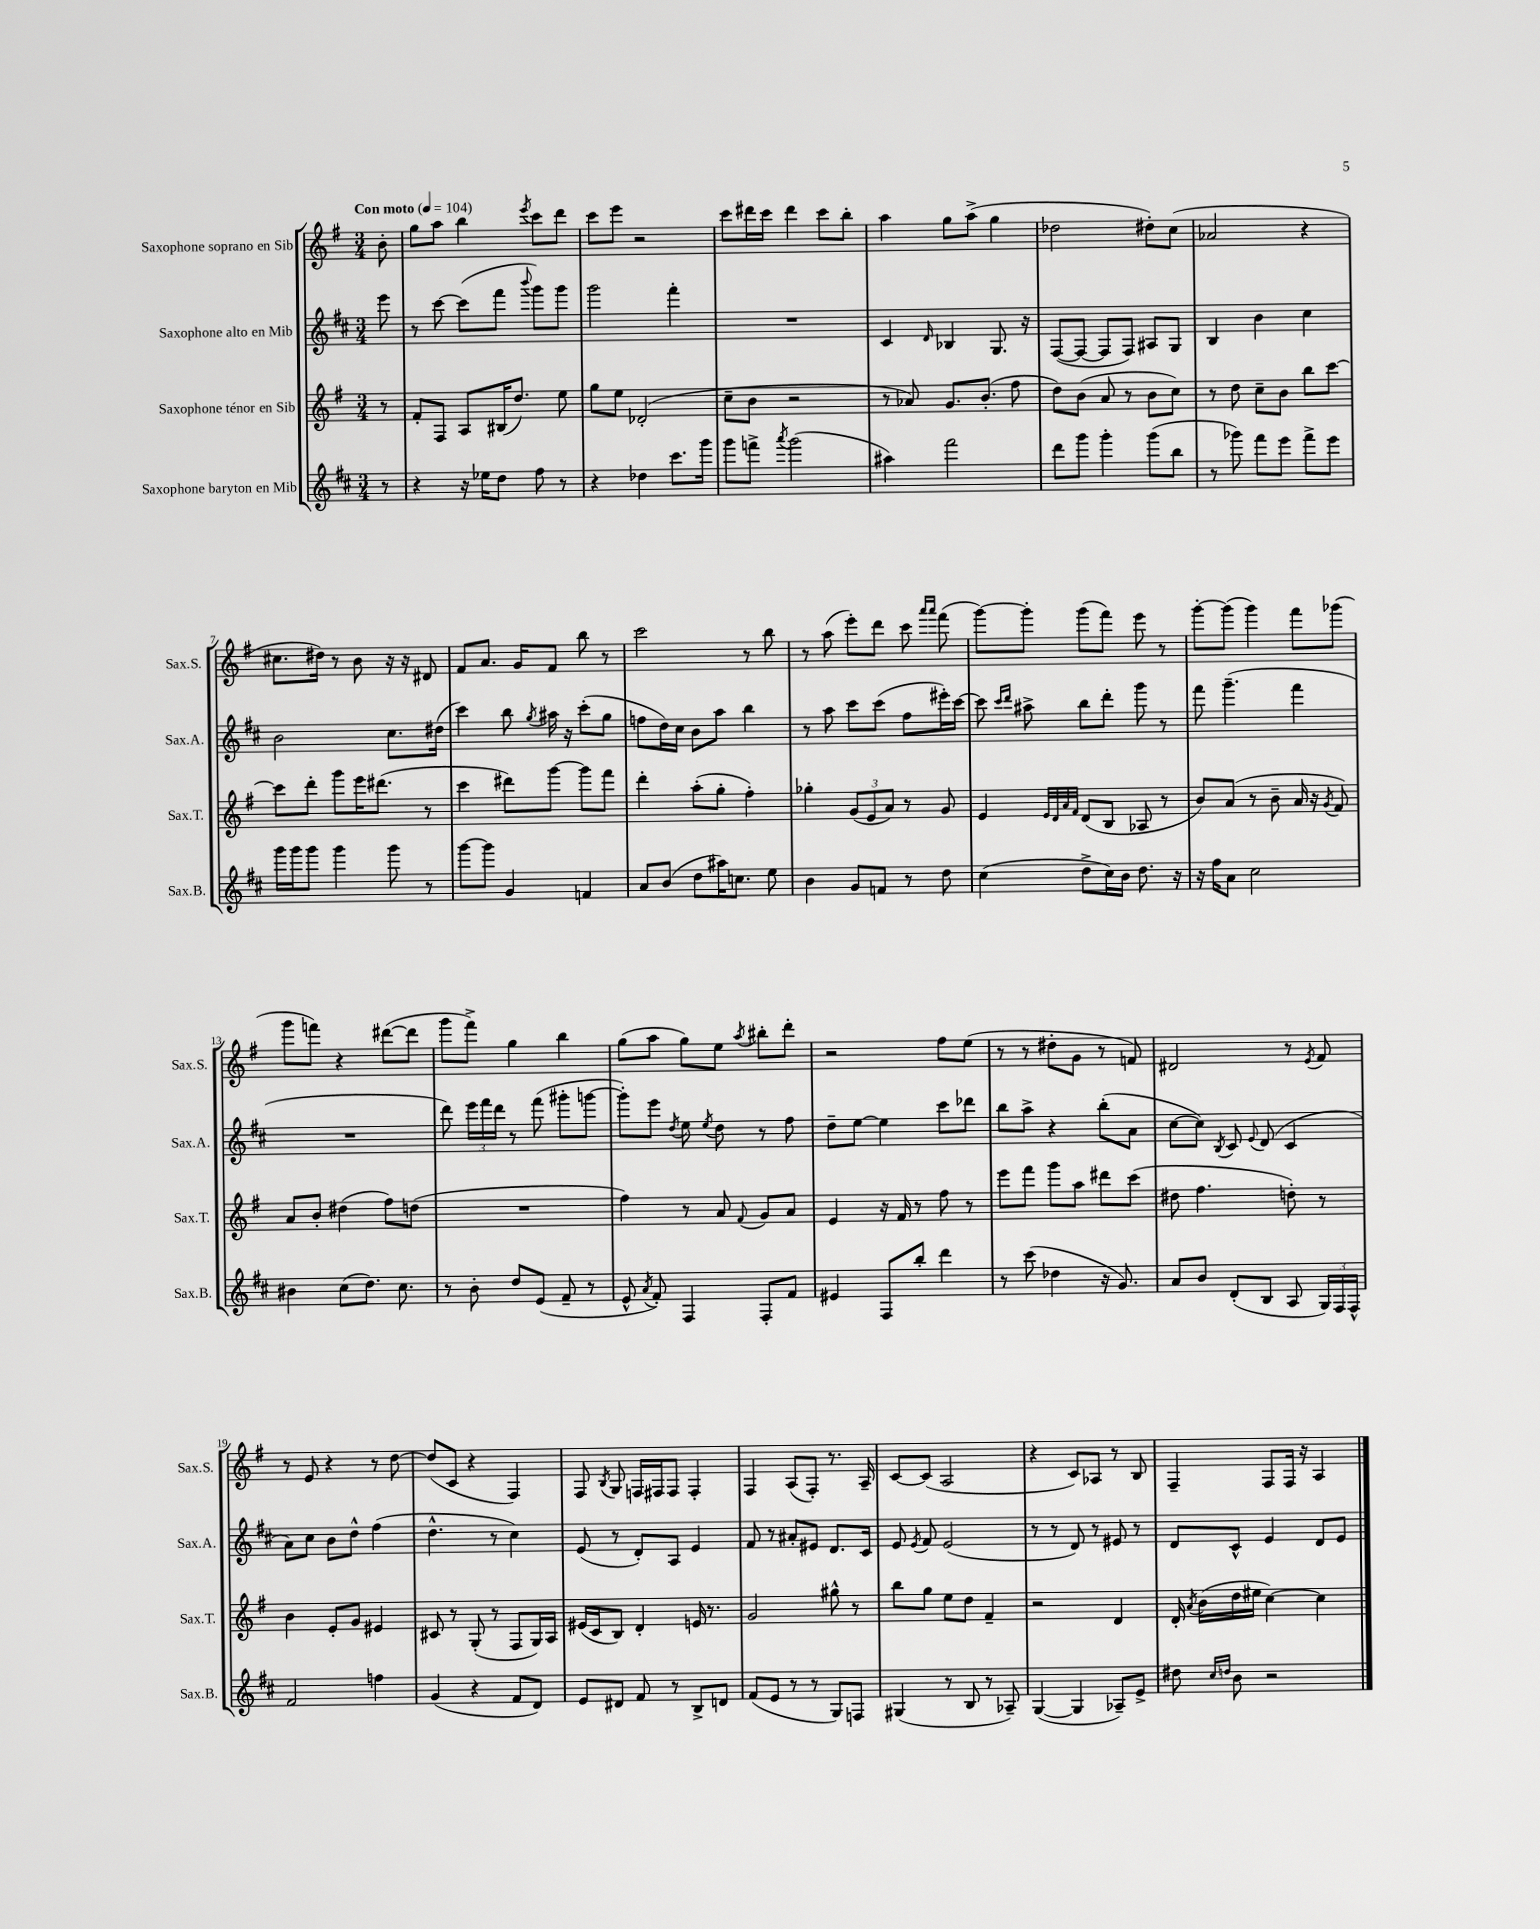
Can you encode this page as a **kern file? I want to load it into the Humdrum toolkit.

**kern	**kern	**kern	**kern
*staff4	*staff3	*staff2	*staff1
*clefG2	*clefG2	*clefG2	*clefG2
*k[f#c#]	*k[f#]	*k[f#c#]	*k[f#]
*M3/4	*M3/4	*M3/4	*M3/4
*MM104	*MM104	*MM104	*MM104
8r	8r	8eee	8b'
=	=	=	=
4r	8f#'	8r	8gg
.	8F#	[8ccc#	8aa
16r	8A	(8ccc#]	4bb
16ee-	.	.	.
8dd	(16B#	8fff#	.
.	8.dd)	.	.
.	.	8qqbbb	8qeee
8ff#	.	8ggg)	8ccc
8r	8ee	8ggg	8ddd
=	=	=	=
4r	8gg	2ggg	8ccc
.	8ee	.	8eee
4dd-	(2d-'	.	2r
8.ccc#	.	4fff#'	.
16ggg	.	.	.
=	=	=	=
8ggg	8cc~	2.r	8ccc
8fff^	8b	.	16ddd#
.	.	.	16ccc
8qaaa	.	.	.
(2ggg	2r	.	4ddd#
.	.	.	8ccc
.	.	.	8bb'
=	=	=	=
4aa#)	8r	4c#	4aa
.	8a-)	.	.
.	.	16qqd	.
2fff#	8.g	4B-	8gg
.	.	.	(8aa^
.	(8.b'	.	.
.	.	8.G	4gg
.	8ff#	.	.
.	.	16r	.
=	=	=	=
8ddd	8dd)	([8F#	2dd-
8ggg	(8b	8F#_	.
4ggg'	8a	8F#]	.
.	8r	8F#)	.
(8ggg	8b	8A#	8dd#')
8bb	8cc)	8G	(8cc
=	=	=	=
8r	8r	4B	2a-
8ggg-)	8dd	.	.
8fff#	8cc~	4b	.
8eee	8b	.	.
8fff#^	8bb	4cc#	4r
8eee	[8ccc	.	.
=	=	=	=
16ggg	8ccc]	2b	8.cc#
16ggg	.	.	.
8ggg	8ddd'	.	.
.	.	.	16dd#)
4ggg	8ggg	.	8r
.	16eee	.	8b
.	(8.ddd#	.	.
8ggg	.	8.cc#	16r
.	.	.	16r
8r	8r	.	8d#
.	.	(16dd#	.
=	=	=	=
[8ggg	4ccc	4ccc#)	8f#
8ggg]	.	.	8.a
4g	8ddd#)	8bb	.
.	.	.	16g
.	.	8qgg	.
.	[8ggg	16aa#	8f#
.	.	16r	.
4f	8ggg]	(8ccc#'	8bb
.	8fff#	8gg	8r
=	=	=	=
8a	4ddd'	8ff	2ccc
(8b	.	16dd)	.
.	.	16cc#	.
8dd	(8aa'	8b	.
16aa#)	8gg'	8aa	.
8.cc	.	.	.
.	4ff#')	4bb	8r
8ee	.	.	8bb
=	=	=	=
4b	4gg-'	8r	8r
.	.	8aa	(8aa
8g	(12g	8ccc#	8eee')
.	12e	.	.
8f	.	(8ccc#	8ddd
.	12a)	.	.
8r	8r	8ff#	8ccc
.	.	.	16qqaaa
.	.	.	16qqaaa
8dd	8g	16eee#')	(8fff#
.	.	[16ccc#	.
=	=	=	=
(4cc#	4e	8ccc#]	[8ggg)
.	.	16qqccc#	.
.	.	16qqddd	.
.	.	8aa#^	8ggg']
.	32qqe	.	.
.	32qqd	.	.
.	32qqa	.	.
.	32qqf#	.	.
8dd^	(8d	8bb	(8ggg
16cc#)	8B	8ddd'	8fff#)
16b	.	.	.
8.dd	8A-	8ggg	8eee
.	8r	8r	8r
16r	.	.	.
=	=	=	=
16r	8b)	8fff#	[8ggg'
16ff#	.	.	.
8a	(8a	(4.ggg~	(8ggg]
2cc#	8r	.	4ggg)
.	8b~	.	.
.	16a	4fff#	8fff#
.	16r	.	.
.	8qg	.	.
.	8f#)	.	(8ggg-
=	=	=	=
4b#	8a	2.r	8ggg
.	8b'	.	8fff)
(8cc#	(4dd#	.	4r
8.dd)	.	.	.
.	8ff#)	.	([8ddd#
8.cc#	.	.	.
.	(8dd	.	8ddd#]
=	=	=	=
8r	2.r	8ddd)	8ggg
8b'	.	24eee	8fff#^)
.	.	24fff#	.
.	.	24ddd	.
8dd	.	8r	4gg
(8e	.	(8fff#	.
8f#~	.	8ggg#'	4bb
8r	.	[8ggg	.
=	=	=	=
8e^^	4ff#)	8ggg'])	(8gg
8qa	.	.	.
8f#')	.	8eee	8aa
.	.	8qdd	.
4F#	8r	8ee	8gg)
.	.	8qee	.
.	8a	8dd	8ee
.	8qqf#	.	8qaa
8F#'	8g	8r	8bb#'
8f#	8a	8ff#	8ddd'
=	=	=	=
4e#	4e	8dd~	2r
.	.	[8ee	.
8F#	16r	4ee]	.
.	16f#	.	.
8bb'	8r	.	.
4ddd	8ff#	8ccc#	8ff#
.	8r	8ddd-	(8ee
=	=	=	=
8r	8eee	8bb	8r
(8ccc#	8fff#	8aa^	8r
4dd-	8ggg	4r	8dd#'
.	8aa	.	8g
16r	8ddd#	(8bb'	8r
8.g)	.	.	.
.	(8ccc	8a	8f)
=	=	=	=
8a	8dd#	[8cc#	2d#
8b	4.ff#	8cc#])	.
.	.	8qB	.
(8d'	.	8c#	.
.	.	8qqe	.
8B	.	(8d	.
8A	8dd')	4c#	8r
.	.	.	8qe
24G)	8r	.	8f#
24F#	.	.	.
24F#^^	.	.	.
=	=	=	=
2f#	4b	8a)	8r
.	.	8cc#	8e
.	8e'	8b	4r
.	8g	8dd^^	.
4ff	4e#	(4ff#	8r
.	.	.	[8dd
=	=	=	=
(4g	8c#	4.dd^^	(8dd]
.	8r	.	8c
4r	(8G'	.	4r
.	8r	8r	.
8f#	8F#	4cc#)	4F#)
8d)	16G)	.	.
.	16A	.	.
=	=	=	=
8e	(16e#	(8e	8F#
.	16c	.	.
.	.	.	8qB
8d#	8B)	8r	8G
8f#	4d'	8d')	16F
.	.	.	16F#
8r	.	8A	8F#
8B^	16e	4e	4F#'
.	8.r	.	.
8d	.	.	.
=	=	=	=
(8f#	2g	8f#	4F#
8e	.	8r	.
8r	.	8a#'	(8A
8r	.	8e#	8F#')
8G)	8gg#^^	8.d	8.r
8F	8r	.	.
.	.	16c#	16A~
=	=	=	=
(4G#	8bb	8e	[8c
.	.	8qe	.
.	8gg	8f#	(8c]
8r	8ee	(2e	2A
8B	8dd	.	.
8r	4f#~	.	.
8A-~)	.	.	.
=	=	=	=
([4G	2r	8r	4r
.	.	8r	.
4G]	.	8d)	8c)
.	.	8r	8A-
8A-~)	4d	8e#	8r
8e^	.	8r	8B
=	=	=	=
8dd#	16d'	8d	4F#~
.	8qa	.	.
.	(16b	.	.
16qqcc#	.	.	.
16qqdd	.	.	.
8b	16dd	8c#^^	.
.	16ee#	.	.
2r	[4cc)	4e	8F#
.	.	.	16F#
.	.	.	16r
.	4cc]	8d	4A
.	.	8e	.
==	==	==	==
*-	*-	*-	*-
